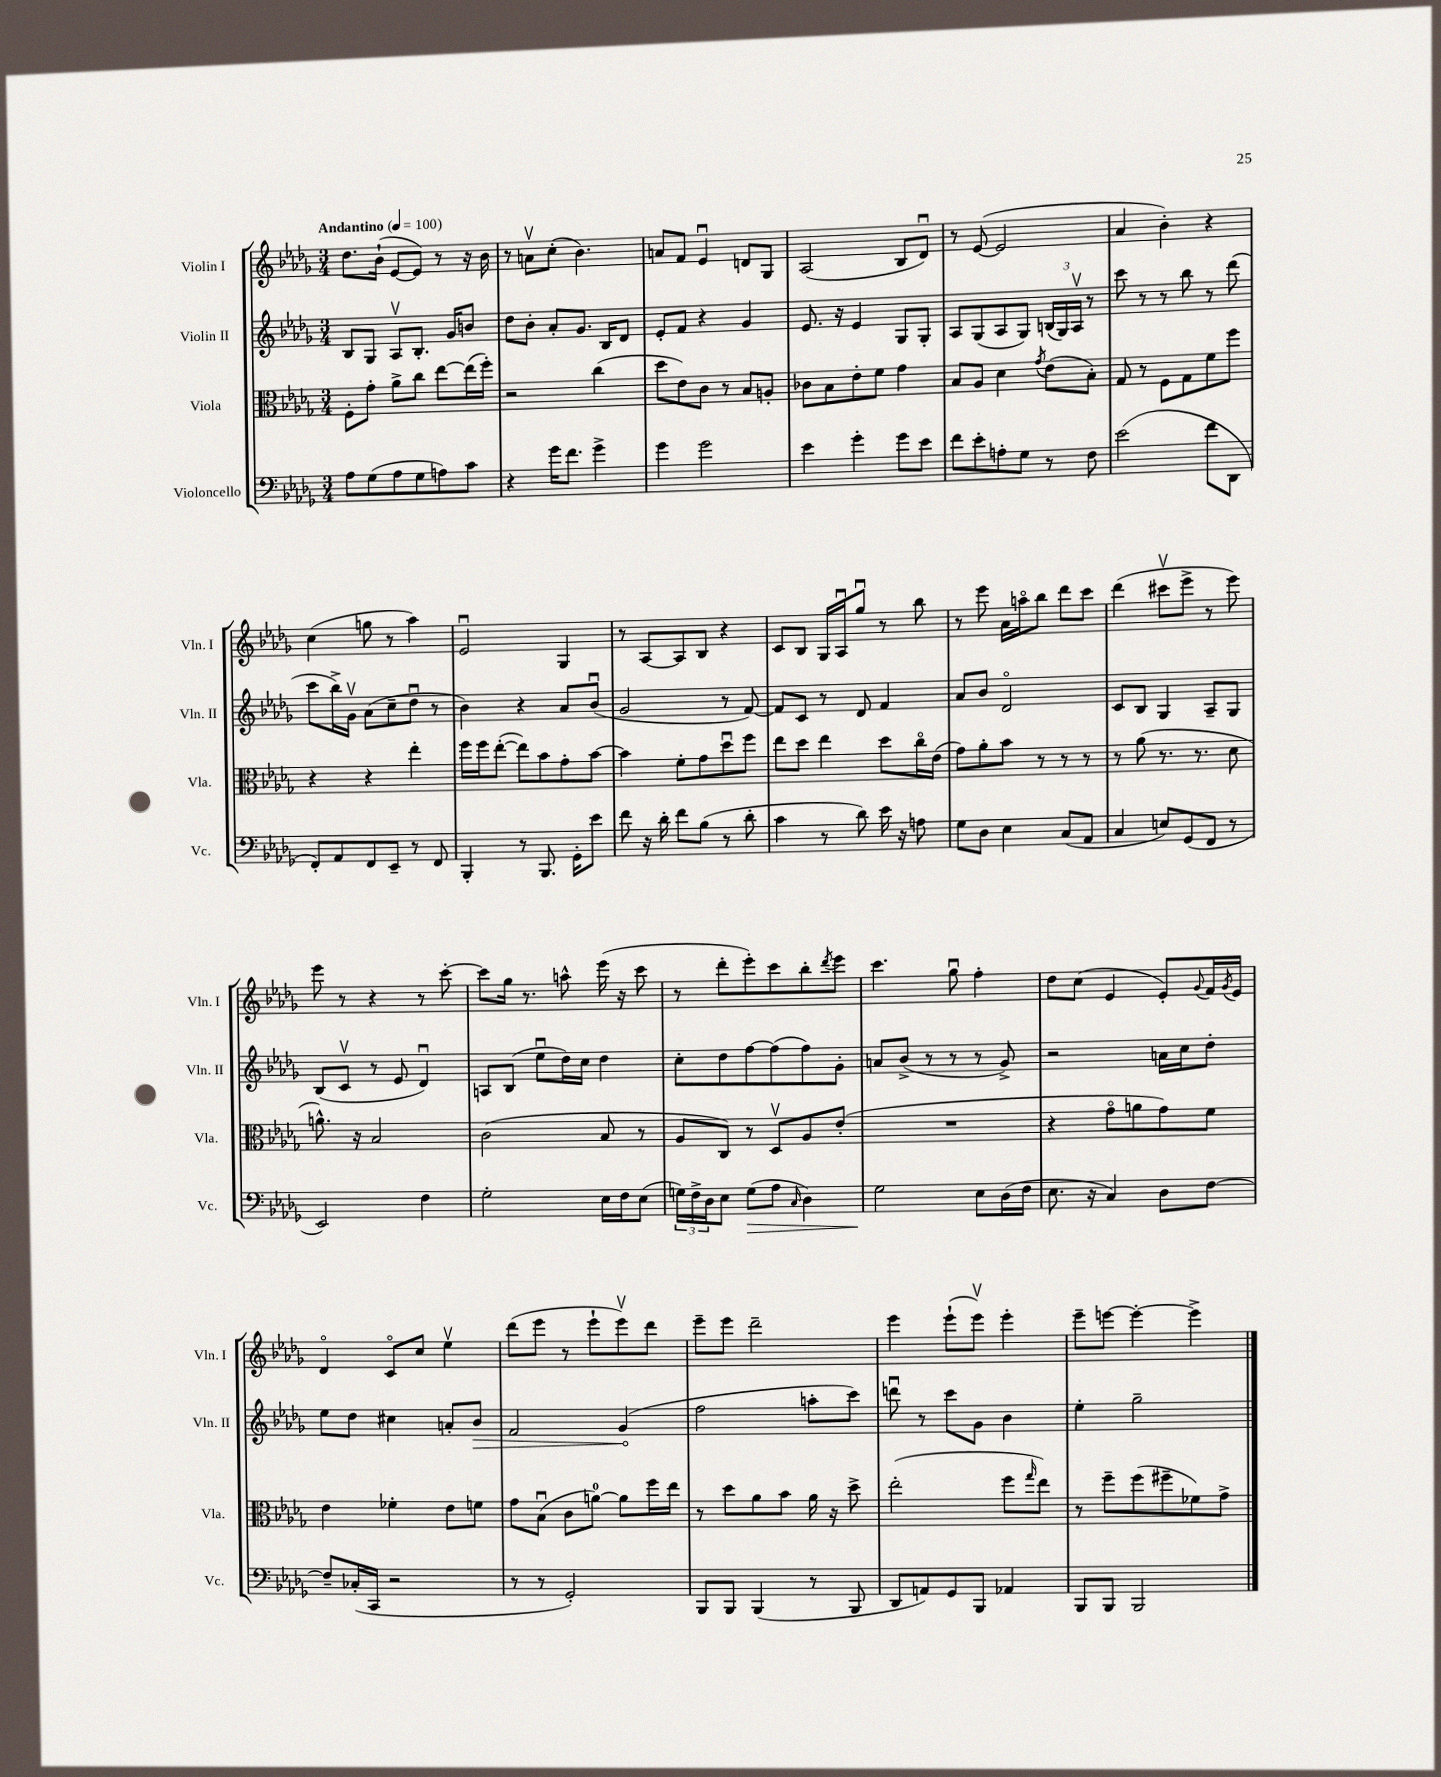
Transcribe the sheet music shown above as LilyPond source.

<<
\new StaffGroup <<
\new Staff = "s0" \with { instrumentName = "Violin I" shortInstrumentName = "Vln. I" } {
    \clef treble \key des \major \numericTimeSignature \time 3/4 \tempo "Andantino" 4 = 100
    des''8. bes'16-!( ees'8~ ees'8) r8 r16 bes'16 |
    r8 a'8\upbow c''8-.( bes'4.) |
    a'8 f'8 ees'4\downbow d'8 ges8 |
    aes2( bes8 des'8\downbow) |
    r8 ees'8~( ees'2 |
    aes'4 bes'4-.) r4 |
    c''4( g''8 r8 aes''4) |
    ees'2\downbow ges4 |
    r8 aes8~ aes8 bes8 r4 |
    c'8 bes8 ges16 aes16\downbow ges''8\downbow r8 bes''8 |
    r8 ees'''8 aes'16 a''16\flageolet bes''8 des'''8 c'''8 |
    des'''4( cis'''8\upbow ees'''8-> r8 ees'''8) |
    ees'''8 r8 r4 r8 c'''8~-. |
    c'''8 ges''16 r8. a''8-^ ees'''16( r16 c'''8 |
    r8 des'''8-. ees'''8-.) c'''8 bes''8-. \acciaccatura { des'''8 } ees'''8 |
    c'''4. ges''8\downbow f''4-. |
    des''8 c''8( ees'4 ees'8-.) \appoggiatura { ges'8 } f'16 \acciaccatura { ges'8 } ees'16 |
    des'4\flageolet c'8\flageolet c''8 ees''4\upbow |
    des'''8( ees'''8 r8 ees'''8-! ees'''8\upbow) des'''8 |
    ees'''8-- ees'''8 des'''2-- |
    ees'''4 ees'''8-!( ees'''8\upbow) ees'''4-. |
    ees'''8-- e'''8~ e'''4~-. e'''4-> \bar "|." |
}
\new Staff = "s1" \with { instrumentName = "Violin II" shortInstrumentName = "Vln. II" } {
    \clef treble \key des \major \numericTimeSignature \time 3/4
    bes8 ges8 aes8\upbow bes8.-. ges'16 b'8 |
    des''8 bes'8-. aes'8-. ges'8. bes16 des'8 |
    ees'8-. f'8 r4 ges'4 |
    ees'8. r16 ees'4 ges8 ges8-. |
    aes8 ges8( aes8 ges8) \tuplet 3/2 { b16( ges16) aes16\upbow } r8 |
    c'''8 r8 r8 bes''8 r8 des'''8( |
    c'''8 bes''16->) ges'16\upbow aes'8( c''8-- des''8\downbow r8 |
    bes'4) r4 aes'8 bes'8\downbow( |
    ges'2 r8 f'8~) |
    f'8 c'8 r8 des'8 f'4 |
    aes'8 bes'8 des'2\flageolet |
    c'8 bes8 ges4 aes8-- ges8 |
    bes8( c'8\upbow r8 ees'8 des'4\downbow) |
    a8 bes8( ees''8\downbow des''16) c''16 des''4 |
    c''8-. des''8 f''8~ f''8( f''8) ges'8-. |
    a'8 bes'8->( r8 r8 r8 ges'8->) |
    r2 a'16 c''16 des''8-. |
    ees''8 des''8 cis''4 a'8-. \once \override Hairpin.circled-tip = ##t bes'8\> |
    f'2 ges'4\!( |
    f''2 a''8-. c'''8) |
    d'''8\downbow r8 c'''8 ges'8 bes'4 |
    ees''4-. ges''2-- \bar "|." |
}
\new Staff = "s2" \with { instrumentName = "Viola" shortInstrumentName = "Vla." } {
    \clef alto \key des \major \numericTimeSignature \time 3/4
    f8-. ges'8-. aes'8-> c''8 ees''8~ ees''16( f''16-.) |
    r2 c''4( |
    des''8 ees'8) c'8 r8 bes8 a8-. |
    ces'8 bes8 ees'8-. f'8 ges'4 |
    bes8 aes8 des'4 \acciaccatura { ges'8 } ees'8( bes8-.) |
    ges8 r8 f8 ges8 f'8 f''8 |
    r4 r4 ees''4-. |
    f''16 f''16 ees''8~-.( ees''8) bes'8 ges'8-. bes'8~ |
    bes'4 f'8-. ges'8 des''8\downbow f''8 |
    ees''8 des''8 ees''4 des''8 c''16\flageolet ees'16( |
    ges'8) aes'8-. bes'8 r8 r8 r8 |
    r8 aes'8( r8. r8. des'8 |
    a'8.-^) r16 bes2 |
    c'2( bes8 r8 |
    aes8 c8) r8 des8\upbow aes8 ees'8-.( |
    R2. |
    r4 ges'8\flageolet a'8 ges'8) f'8 |
    ees'4 fes'4-. ees'8 f'8 |
    ges'8 bes8\downbow( c'8 a'8-0~) a'8 f''16 ees''16 |
    r8 des''8 aes'8 bes'8 aes'16 r16 des''8-> |
    ees''2-.( f''8 \grace { ges''16 } ees''8) |
    r8 f''8-- f''8( fis''8-- fes'8) ges'8-> \bar "|." |
}
\new Staff = "s3" \with { instrumentName = "Violoncello" shortInstrumentName = "Vc." } {
    \clef bass \key des \major \numericTimeSignature \time 3/4
    aes8 ges8( aes8 ges8 a8) c'8 |
    r4 ges'16 f'8. ges'4-> |
    ges'4 ges'2 |
    ees'4 ges'4-. ges'8 ees'8 |
    f'8 ees'8-. a8-. ges8 r8 f8 |
    ees'2( f'8 des,8 |
    f,8-.) aes,8 f,8 ees,8-- r8 f,8 |
    bes,,4-. r8 bes,,8. ges,16-. ees'8 |
    f'8 r16 des'16-. f'8 bes8( r8 des'8-. |
    c'4 r8 des'8) ees'16 r16 a8 |
    ges8 des8 ees4 c8( aes,8 |
    c4 e8) ges,8( f,8 r8 |
    ees,2) f4 |
    ges2-. ees16 f16 ees8( |
    \tuplet 3/2 { g16) f16-> des16 } ees8 g8\>( aes8 \grace { c16 } des4) |
    ges2\! ees8 des16( f16 |
    ees8. r16 c4) des8 f8~ |
    f8-- ces16-.( c,16 r2 |
    r8 r8 ges,2-.) |
    bes,,8 bes,,8 bes,,4( r8 bes,,8 |
    des,8 a,8) ges,8 bes,,8 aes,4 |
    bes,,8 bes,,8 bes,,2 \bar "|." |
}
>>
>>
\layout { \context { \Score \remove "Bar_number_engraver" } }
